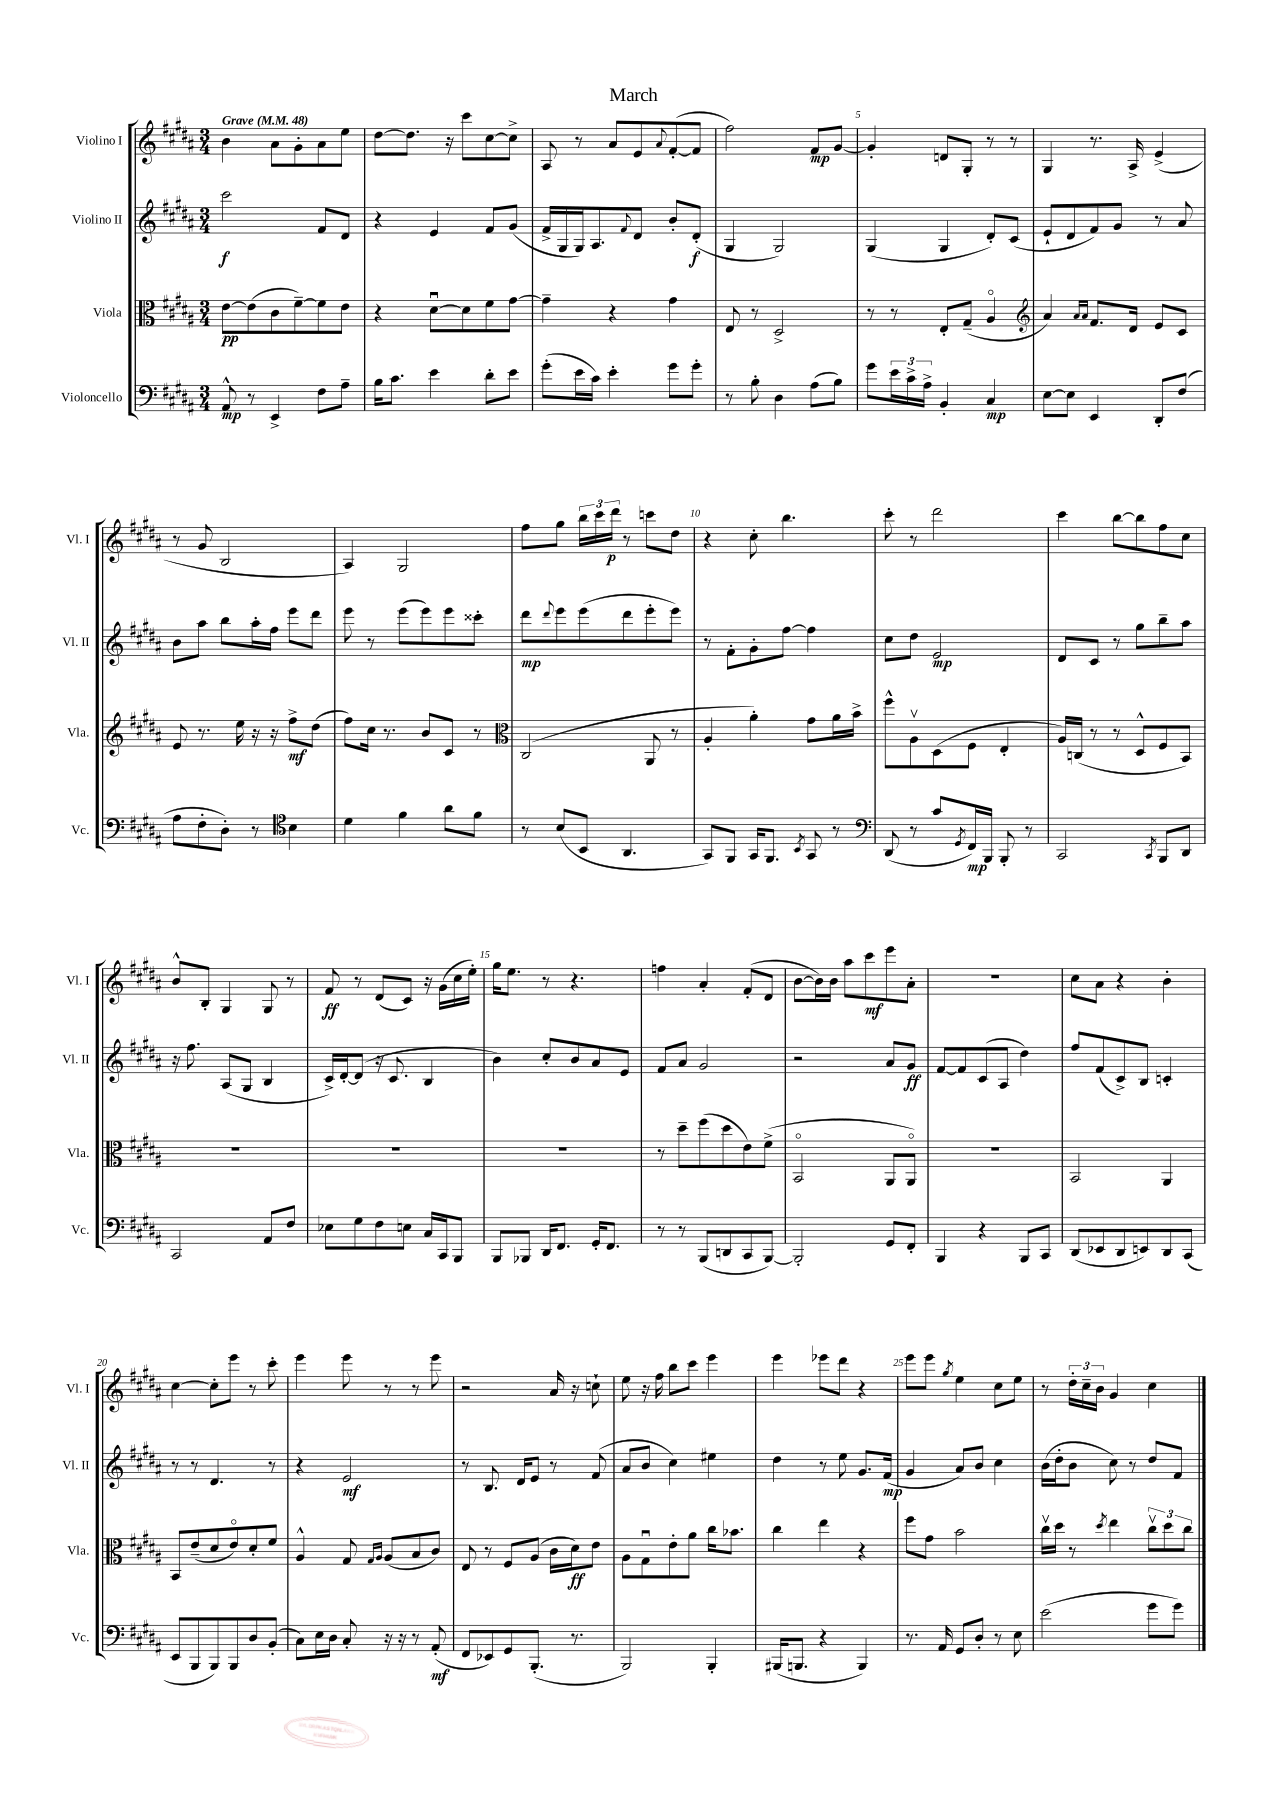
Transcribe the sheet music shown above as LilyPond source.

\header { title = "March" }
<<
\new StaffGroup <<
\new Staff = "s0" \with { instrumentName = "Violino I" shortInstrumentName = "Vl. I" } {
    \clef treble \key b \major \numericTimeSignature \time 3/4 \tempo "Grave" 4 = 48
    b'4 ais'8 gis'8-. ais'8 e''8 |
    dis''8~ dis''8. r16 cis'''8 cis''8~ cis''8-> |
    ais8 r8 ais'8 e'8 \appoggiatura { ais'8 } fis'8~-.( fis'8 |
    fis''2) fis'8\mp gis'8~ |
    gis'4-. d'8 gis8-. r8 r8 |
    gis4 r8. ais16-> e'4->( |
    r8 gis'8 b2 |
    ais4) gis2 |
    fis''8 gis''8 \tuplet 3/2 { b''16 cis'''16 dis'''16\p } r8 c'''8 dis''8 |
    r4 cis''8-. b''4. |
    cis'''8-. r8 dis'''2 |
    cis'''4 b''8~ b''8 fis''8 cis''8 |
    b'8-^ b8-. gis4 gis8 r8 |
    fis'8\ff r8 dis'8( cis'8) r16 gis'16( cis''16 e''16-.) |
    gis''16 e''8. r8 r4. |
    f''4 ais'4-. fis'8-.( dis'8 |
    b'8~ b'16) b'16 ais''8 cis'''8\mf e'''8 ais'8-. |
    R2. |
    cis''8 ais'8 r4 b'4-. |
    cis''4~ cis''8-. e'''8 r8 cis'''8-. |
    e'''4 e'''8 r8 r8 e'''8 |
    r2 ais'16 r16 c''8-! |
    e''8 r16 fis''16 b''8 cis'''8 e'''4 |
    e'''4 ees'''8 dis'''8 r4 |
    e'''8 e'''8 \acciaccatura { gis''8 } e''4 cis''8 e''8 |
    r8 \tuplet 3/2 { dis''16-. cis''16-- b'16 } gis'4 cis''4 \bar "|." |
}
\new Staff = "s1" \with { instrumentName = "Violino II" shortInstrumentName = "Vl. II" } {
    \clef treble \key b \major \numericTimeSignature \time 3/4
    cis'''2\f fis'8 dis'8 |
    r4 e'4 fis'8 gis'8( |
    fis'16-> gis16 gis16) ais8. \appoggiatura { fis'8 } dis'8 b'8-. dis'8-.\f( |
    gis4 gis2) |
    gis4( gis4 dis'8-.) cis'8( |
    e'8-! dis'8 fis'8) gis'8 r8 ais'8 |
    b'8 ais''8 b''8 ais''16-. fis''16 e'''8 dis'''8 |
    e'''8 r8 e'''8( e'''8) e'''8 cisis'''8-. |
    dis'''8\mp \appoggiatura { dis'''8 } e'''8 e'''8( dis'''8 e'''8-. e'''8) |
    r8 fis'8-. gis'8-. fis''8~ fis''4 |
    cis''8 dis''8 e'2\mp |
    dis'8 cis'8 r8 gis''8 b''8-- ais''8 |
    r16 fis''8. ais8( gis8 b4 |
    cis'16->) dis'16~-. dis'8( r16 cis'8. b4 |
    b'4) cis''8-. b'8 ais'8 e'8 |
    fis'8 ais'8 gis'2 |
    r2 ais'8 gis'8\ff |
    fis'8~ fis'8 cis'8( ais8 dis''4) |
    fis''8 fis'8( cis'8->) b8 c'4-. |
    r8 r8 dis'4. r8 |
    r4 e'2\mf |
    r8 b8. dis'16 e'8 r8 fis'8( |
    ais'8 b'8 cis''4) eis''4 |
    dis''4 r8 e''8 gis'8. fis'16\mp( |
    gis'4 ais'8) b'8 cis''4 |
    b'16( dis''16-. b'8 cis''8) r8 dis''8 fis'8 \bar "|." |
}
\new Staff = "s2" \with { instrumentName = "Viola" shortInstrumentName = "Vla." } {
    \clef alto \key b \major \numericTimeSignature \time 3/4
    e'8~\pp e'8( cis'8 fis'8~--) fis'8 e'8 |
    r4 dis'8~\downbow dis'8 fis'8 gis'8~ |
    gis'4-- r4 gis'4 |
    e8 r8 dis2-> |
    r8 r8 e8-. gis8--( ais4\flageolet |
    \clef treble ais'4) \grace { ais'16 ais'16 } fis'8. dis'16 e'8 cis'8 |
    e'8 r8. e''16 r16 r16 fis''8->\mf dis''8( |
    fis''8) cis''16 r8. b'8 cis'8 r8 |
    \clef alto cis2( ais,8 r8 |
    ais4-. ais'4-.) gis'8 ais'16 b'16-> |
    fis''8-^ ais8\upbow dis8( fis8 e4-. |
    ais16) c16( r8 r8 dis8-^ fis8 b,8) |
    R2. |
    R2. |
    R2. |
    r8 dis''8-- fis''8( dis''8 e'8) fis'8->( |
    b,2\flageolet ais,8 ais,8\flageolet) |
    R2. |
    b,2 ais,4 |
    b,8 e'8--( dis'8 e'8\flageolet) dis'8-. fis'8 |
    ais4-^ gis8 \grace { gis16 ais16 } ais8( b8 cis'8) |
    e8 r8 fis8 ais8( cis'16 dis'16\ff) e'8 |
    ais8 gis8\downbow e'8-. ais'8 cis''16 bes'8. |
    cis''4 e''4 r4 |
    fis''8 gis'8 b'2 |
    cis''16\upbow dis''16 r8 \acciaccatura { dis''8 } e''4 \tuplet 3/2 { cis''8\upbow dis''8 cis''8 } \bar "|." |
}
\new Staff = "s3" \with { instrumentName = "Violoncello" shortInstrumentName = "Vc." } {
    \clef bass \key b \major \numericTimeSignature \time 3/4
    ais,8-^\mp r8 e,4-> fis8 ais8-- |
    b16 cis'8. e'4 dis'8-. e'8 |
    gis'8-.( e'16 cis'16) e'4-. gis'8 gis'8-. |
    r8 b8-. dis4 ais8( b8) |
    gis'8 \tuplet 3/2 { e'16 cis'16-> ais16-> } b,4-. cis4\mp |
    e8~ e8 e,4 dis,8-. fis8( |
    ais8 fis8-. dis8-.) r8 \clef tenor b4 |
    dis'4 fis'4 ais'8 fis'8 |
    r8 b8( b,8 ais,4. |
    gis,8) fis,8 gis,16 fis,8. \acciaccatura { b,8 } gis,8 r8 |
    \clef bass dis,8( r8 cis'8 \acciaccatura { gis,8 } fis,16\mp) b,,16 b,,8-. r8 |
    cis,2 \acciaccatura { cis,8 } b,,8 dis,8 |
    cis,2 ais,8 fis8 |
    ees8 gis8 fis8 e8 cis16 cis,16 b,,8 |
    b,,8 bes,,8 dis,16 fis,8. gis,16-. fis,8. |
    r8 r8 b,,8( d,8 cis,8 b,,8~) |
    b,,2-. gis,8 fis,8-. |
    b,,4 r4 b,,8 cis,8 |
    dis,8( ees,8 dis,8 e,8) dis,8 cis,8( |
    e,8 b,,8 b,,8) b,,8 dis8 b,8-.( |
    cis8) e16 dis16 cis8-. r16 r16 r8 ais,8-.\mf( |
    fis,8 ees,8) gis,8 b,,8.-.( r8. |
    b,,2) b,,4-. |
    bis,,16( b,,8. r4 b,,4) |
    r8. ais,16 gis,8 dis8-. r8 e8 |
    e'2( gis'8 gis'8) \bar "|." |
}
>>
>>
\layout { \context { \Score \override BarNumber.break-visibility = ##(#f #t #t) barNumberVisibility = #(every-nth-bar-number-visible 5) } }
